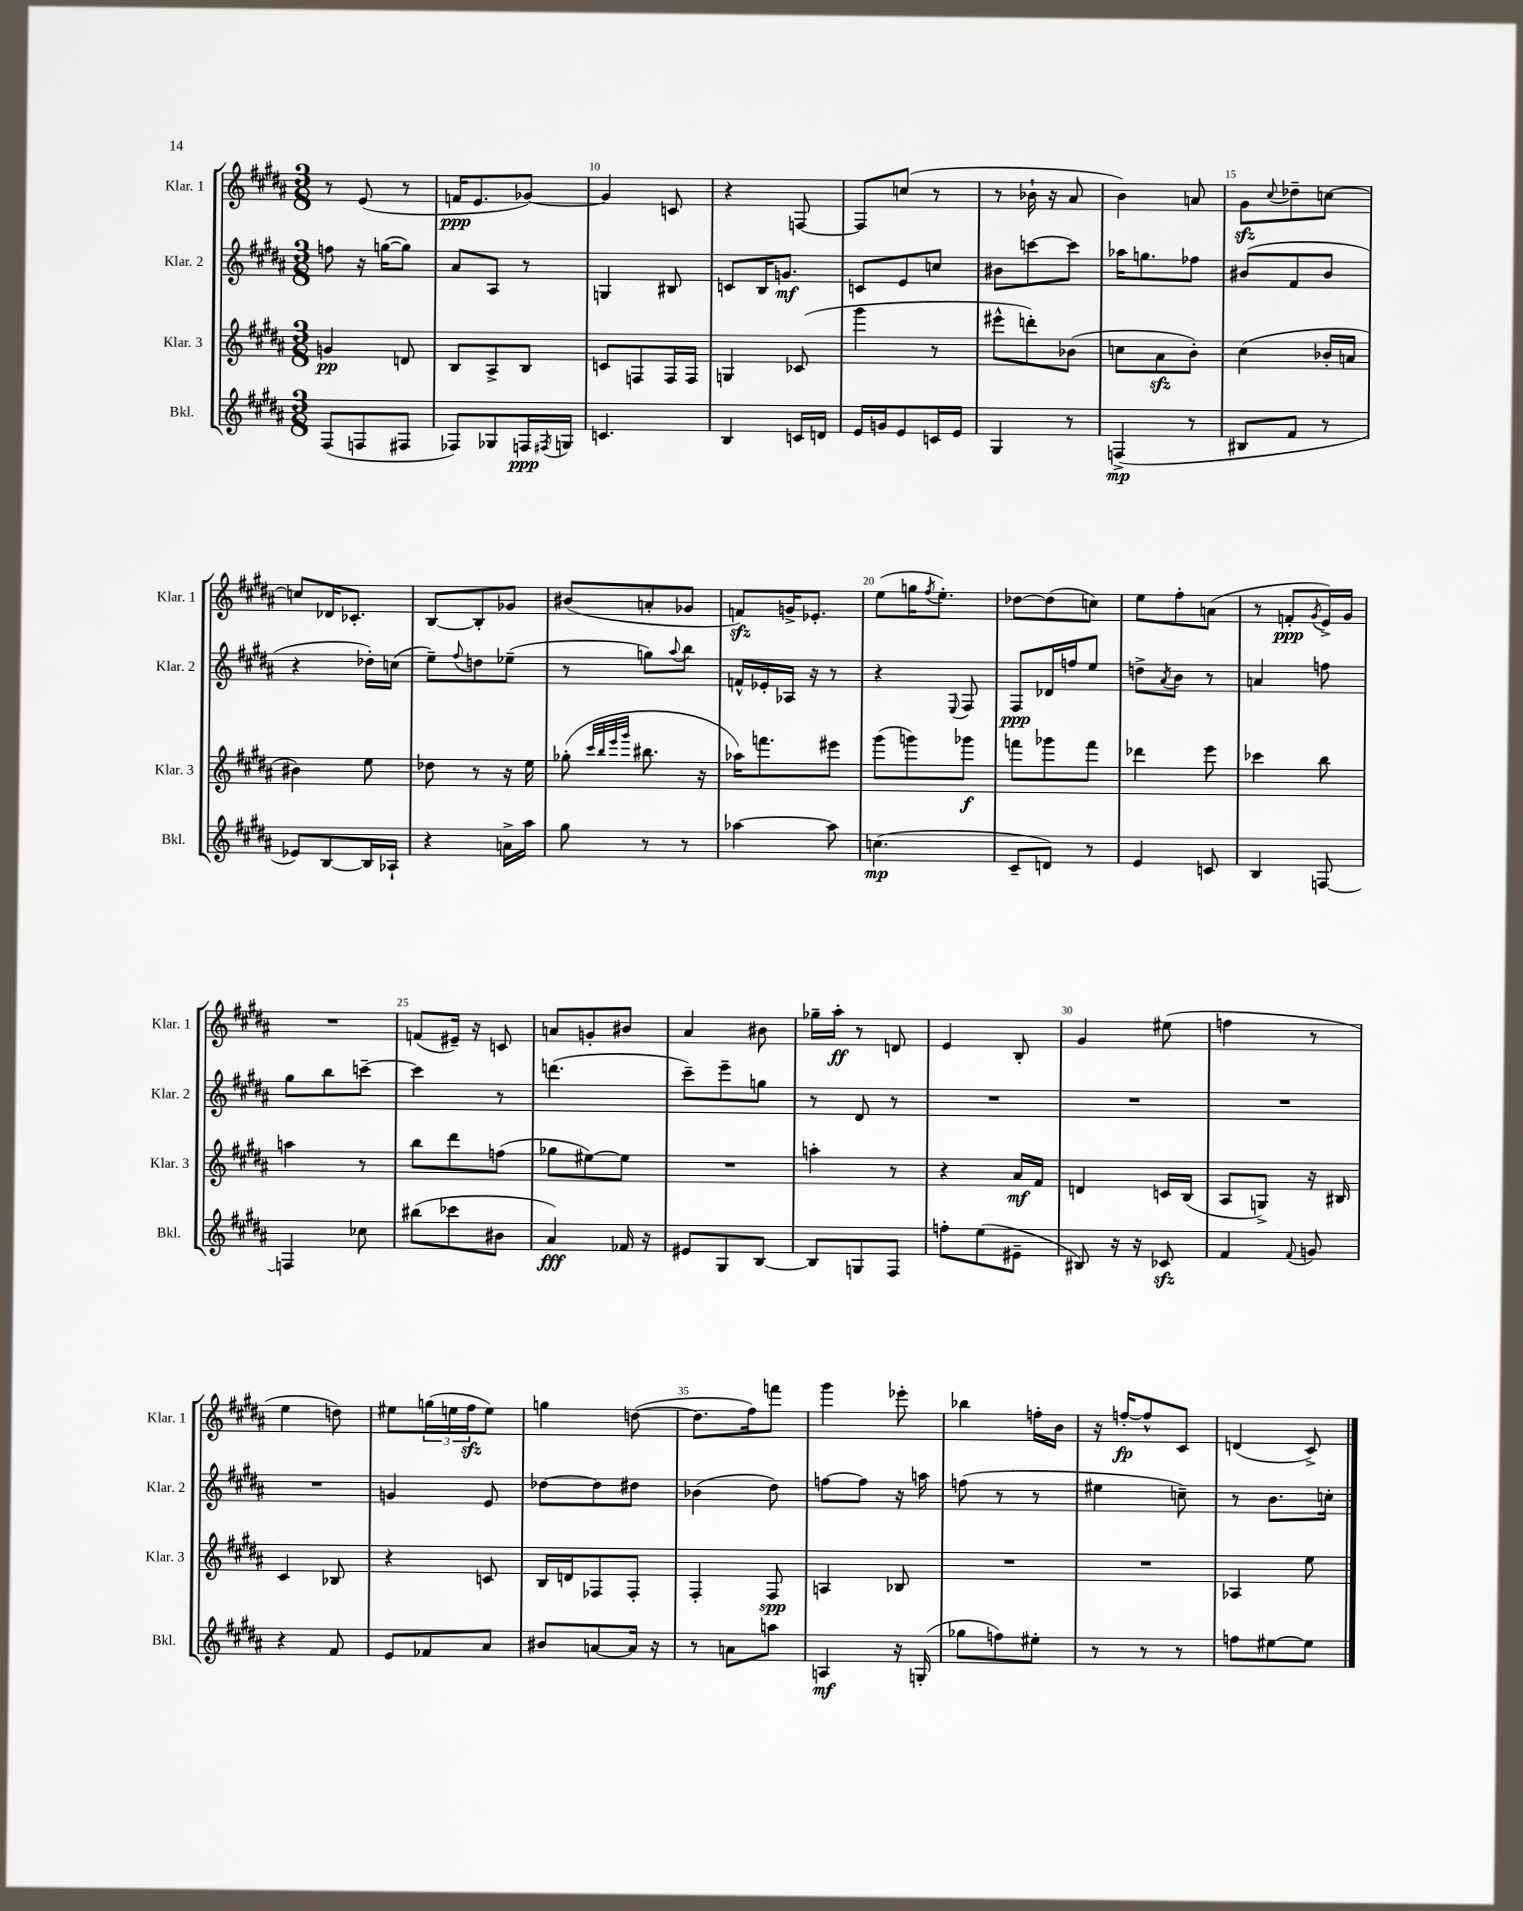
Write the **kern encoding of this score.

**kern	**dynam	**kern	**dynam	**kern	**dynam	**kern	**dynam
*part4	*part4	*part3	*part3	*part2	*part2	*part1	*part1
*staff4	*staff4	*staff3	*staff3	*staff2	*staff2	*staff1	*staff1
*I"Bkl.	*	*I"Klar. 3	*	*I"Klar. 2	*	*I"Klar. 1	*
*I'Bkl.	*	*I'Klar. 3	*	*I'Klar. 2	*	*I'Klar. 1	*
*clefG2	*	*clefG2	*	*clefG2	*	*clefG2	*
*k[f#c#g#d#a#]	*	*k[f#c#g#d#a#]	*	*k[f#c#g#d#a#]	*	*k[f#c#g#d#a#]	*
*M3/8	*	*M3/8	*	*M3/8	*	*M3/8	*
=8	=8	=8	=8	=8	=8	=8	=8
(8F#/L	.	4gn/	pp	8ffn\	.	8r	.
8Fn/	.	.	.	16r	.	(8e/	.
.	.	.	.	([16ggn\KL	.	.	.
8F#X/J	.	8dn/	.	8gg\J])	.	8r	.
=9	=9	=9	=9	=9	=9	=9	=9
8F-X/L)	.	8B/L	.	8a#/L	.	16fn/KL	ppp
.	.	.	.	.	.	8.e/	.
8G-X/	.	8A#^/	.	8A#/J	.	.	.
16Fn/L	ppp	8B/J	.	8r	.	[8g-X/J)	.
8qF#X/	.	.	.	.	.	.	.
16Gn/JJ	.	.	.	.	.	.	.
=10	=10	=10	=10	=10	=10	=10	=10
4.cn/	.	8cn/L	.	4Gn/	.	4g-/]	.
.	.	8Fn/	.	.	.	.	.
.	.	16F/L	.	8B#X/	.	8cn/	.
.	.	16F/JJ	.	.	.	.	.
=11	=11	=11	=11	=11	=11	=11	=11
4B/	.	4Gn/	.	8cn/L	.	4r	.
.	.	.	.	16B/K	.	.	.
.	.	.	.	8.gn/J	mf	.	.
16cn/LL	.	(8c-X/	.	.	.	[8Fn/	.
16dn/JJ	.	.	.	.	.	.	.
=12	=12	=12	=12	=12	=12	=12	=12
16e/LL	.	4ggg#\	.	8cn/L	.	8F/L]	.
16gn/J	.	.	.	.	.	.	.
8e/	.	.	.	8e/	.	(8ccn/J	.
16cn/L	.	8r	.	8ccn/J	.	8r	.
16e/JJ	.	.	.	.	.	.	.
=13	=13	=13	=13	=13	=13	=13	=13
4G#/	.	8eee#X^^\L	.	8b#X\L	.	8r	.
.	.	8dddn'\)	.	[8cccn\	.	16b-X`\	.
.	.	.	.	.	.	16r	.
8r	.	(8b-X\J	.	8ccc\J]	.	8a#/	.
=14	=14	=14	=14	=14	=14	=14	=14
(4Fn^/	mp	8ccn\L	.	16aa-X\KL	.	4b\)	.
.	.	.	.	8.ggn\	.	.	.
.	.	8a#zz\	.	.	.	.	.
8r	.	8b'\J)	.	8ff-X\J	.	8an/	.
=15	=15	=15	=15	=15	=15	=15	=15
8B#X/L	.	(4cc#\	.	(8b#X/L	.	8g#zz\L	.
.	.	.	.	.	.	8qqcc#/	.
8f#/J	.	.	.	8f#/	.	8dd-X~\	.
8r	.	16b-X'/LL	.	8b#/J	.	[8ccn\J	.
.	.	16an/JJ	.	.	.	.	.
!!LO:LB:g=z
=16	=16	=16	=16	=16	=16	=16	=16
8e-X/L)	.	4b#X\)	.	4r	.	8ccn/L]	.
[8B/	.	.	.	.	.	16d-X/K	.
.	.	.	.	.	.	8.c-X'/J	.
16B/L]	.	8ee\	.	16dd-X'\LL)	.	.	.
16A-X`/JJ	.	.	.	(16ccn\JJ	.	.	.
=17	=17	=17	=17	=17	=17	=17	=17
4r	.	8dd-X\	.	8ee~\L)	.	[8B/L	.
.	.	.	.	8qqff#/	.	.	.
.	.	8r	.	8ddn\	.	8B'/]	.
16an^\LL	.	16r	.	(8ee-X~\J	.	8g-X/J	.
16aa#\JJ	.	16ee\	.	.	.	.	.
=18	=18	=18	=18	=18	=18	=18	=18
8gg#\	.	(8gg-X'\	.	8r	.	(8b#X/L	.
.	.	32qqccc#/LLL	.	.	.	.	.
.	.	32qqbb/	.	.	.	.	.
.	.	32qqeee/	.	.	.	.	.
.	.	32qqggg#/JJJ	.	.	.	.	.
8r	.	8.bb#X\	.	8ggn\L)	.	8an'/	.
.	.	.	.	8qqaa#/	.	.	.
8r	.	.	.	8bb\J	.	8g-X/J	.
.	.	16r	.	.	.	.	.
=19	=19	=19	=19	=19	=19	=19	=19
[4aa-X\	.	16aa-X\KL)	.	16fn^^/LL	.	8fnzz/L)	.
.	.	8.fffn\	.	16e-X'/	.	.	.
.	.	.	.	16A-X/JJ	.	16gn^/K	.
.	.	.	.	16r	.	8.e-X'/J	.
8aa-\]	.	8eee#X\J	.	8r	.	.	.
=20	=20	=20	=20	=20	=20	=20	=20
(4.ccn\	mp	(8ggg#\L	.	4r	.	(8ee\L	.
.	.	8gggn\)	.	.	.	16ggn\K	.
.	.	.	.	.	.	8qff#/	.
.	.	.	.	.	.	8.ee'\J)	.
.	.	.	.	8qqE/	.	.	.
.	.	8ggg-X\J	f	8F#/	.	.	.
=21	=21	=21	=21	=21	=21	=21	=21
8c#~/L	.	8fffn\L	.	8F#/L	ppp	[8dd-X\L	.
8dn/J)	.	8ggg-X\	.	16d-X/L	.	(8dd-\]	.
.	.	.	.	16ffn/J	.	.	.
8r	.	8fff\J	.	8ee/J	.	8ccn\J)	.
=22	=22	=22	=22	=22	=22	=22	=22
4e/	.	4ddd-X\	.	8ddn^\L	.	8ee\L	.
.	.	.	.	8qa#/	.	.	.
.	.	.	.	8b\J	.	8ff#'\	.
8cn/	.	8eee\	.	8r	.	(8an\J	.
=23	=23	=23	=23	=23	=23	=23	=23
4B/	.	4ccc-X\	.	4an/	.	8r	.
.	.	.	.	.	.	8fn'/L	ppp
.	.	.	.	.	.	8qg#/	.
[8Fn/	.	8bb\	.	8ffn\	.	16e^/L)	.
.	.	.	.	.	.	16g#/JJ	.
!!LO:LB:g=z
=24	=24	=24	=24	=24	=24	=24	=24
4Fn/]	.	4aan\	.	8gg#\L	.	4.r	.
.	.	.	.	8bb\	.	.	.
8cc-X\	.	8r	.	[8cccn~\J	.	.	.
=25	=25	=25	=25	=25	=25	=25	=25
(8bb#X\L	.	8bb\L	.	4ccc\]	.	(8fn/L	.
8ccc-X\	.	8ddd#\	.	.	.	16e#X~/Jk)	.
.	.	.	.	.	.	16r	.
8b#X\J	.	(8ffn\J	.	8r	.	8cn/	.
=26	=26	=26	=26	=26	=26	=26	=26
4a#/)	fff	8gg-X\L	.	(4.dddn\	.	8an/L	.
.	.	[8ee#X\)	.	.	.	8gn'/	.
16f-X/	.	8ee#\J]	.	.	.	8b#X/J	.
16r	.	.	.	.	.	.	.
=27	=27	=27	=27	=27	=27	=27	=27
8e#X/L	.	4.r	.	8ccc#~\L)	.	4a#/	.
8G#/	.	.	.	8eee~\	.	.	.
[8B/J	.	.	.	8ggn\J	.	8b#X\	.
=28	=28	=28	=28	=28	=28	=28	=28
8B/L]	.	4aan'\	.	8r	.	16gg-X~\LL	.
.	.	.	.	.	.	16aa#'\JJ	ff
8Gn/	.	.	.	8d#/	.	8r	.
8F#/J	.	8r	.	8r	.	8dn/	.
=29	=29	=29	=29	=29	=29	=29	=29
8ffn'\L	.	4r	.	4.r	.	4e/	.
(8ee\	.	.	.	.	.	.	.
8e#X~\J	.	16a#/LL	mf	.	.	8B'/	.
.	.	16f#/JJ	.	.	.	.	.
=30	=30	=30	=30	=30	=30	=30	=30
8B#X/)	.	4dn/	.	4.r	.	4g#/	.
16r	.	.	.	.	.	.	.
16r	.	.	.	.	.	.	.
8c-Xzz/	.	16cn/LL	.	.	.	(8ee#X\	.
.	.	(16B/JJ	.	.	.	.	.
=31	=31	=31	=31	=31	=31	=31	=31
4f#/	.	8A#/L	.	4.r	.	4ffn\	.
.	.	8Gn^/J)	.	.	.	.	.
8qqf#/	.	.	.	.	.	.	.
8gn/	.	16r	.	.	.	8r	.
.	.	16B#X/	.	.	.	.	.
!!LO:LB:g=z
=32	=32	=32	=32	=32	=32	=32	=32
4r	.	4c#/	.	4.r	.	4ee\	.
8f#/	.	8B-X/	.	.	.	8ddn\)	.
=33	=33	=33	=33	=33	=33	=33	=33
8e/L	.	4r	.	4gn/	.	8ee#X\L	.
8f-X/	.	.	.	.	.	(24ggn\L	.
.	.	.	.	.	.	24een\	.
.	.	.	.	.	.	24ff#zz\J	.
8a#/J	.	8cn/	.	8e/	.	8ee\J)	.
=34	=34	=34	=34	=34	=34	=34	=34
8b#X/L	.	16B/LL	.	[8dd-X\L	.	4ggn\	.
.	.	16dn/J	.	.	.	.	.
[8an/	.	8F-X/	.	8dd-\]	.	.	.
16a/Jk]	.	8F-'/J	.	8dd#X\J	.	([8ddn\	.
16r	.	.	.	.	.	.	.
=35	=35	=35	=35	=35	=35	=35	=35
8r	.	4F#'/	.	(4b-X\	.	8.dd\L]	.
8an\L	.	.	.	.	.	.	.
.	.	.	.	.	.	16ff#\k)	.
8aan\J	.	8F#/	spp	8dd#\)	.	8fffn\J	.
=36	=36	=36	=36	=36	=36	=36	=36
4An/	mf	4An/	.	[8ffn\L	.	4ggg#\	.
.	.	.	.	8ff\J]	.	.	.
16r	.	8B-X/	.	16r	.	8eee-X'\	.
(16Gn'/	.	.	.	16aan\	.	.	.
=37	=37	=37	=37	=37	=37	=37	=37
8gg-X\L	.	4.r	.	(8ffn\	.	4bb-X\	.
8ffn\)	.	.	.	8r	.	.	.
8ee#X'\J	.	.	.	8r	.	16ffn'\LL	.
.	.	.	.	.	.	16b\JJ	.
=38	=38	=38	=38	=38	=38	=38	=38
8r	.	4.r	.	4ee#X\	.	16r	.
.	.	.	.	.	.	[16ffn'/KL	fp
8r	.	.	.	.	.	8ff^^/]	.
8r	.	.	.	8ccn~\)	.	8c#/J	.
=39	=39	=39	=39	=39	=39	=39	=39
8ffn\L	.	4A-X/	.	8r	.	(4dn/	.
[8ee#X\	.	.	.	8.b\L	.	.	.
8ee#\J]	.	8ee\	.	.	.	8c#^/)	.
.	.	.	.	16ccn'\Jk	.	.	.
==	==	==	==	==	==	==	==
*-	*-	*-	*-	*-	*-	*-	*-
